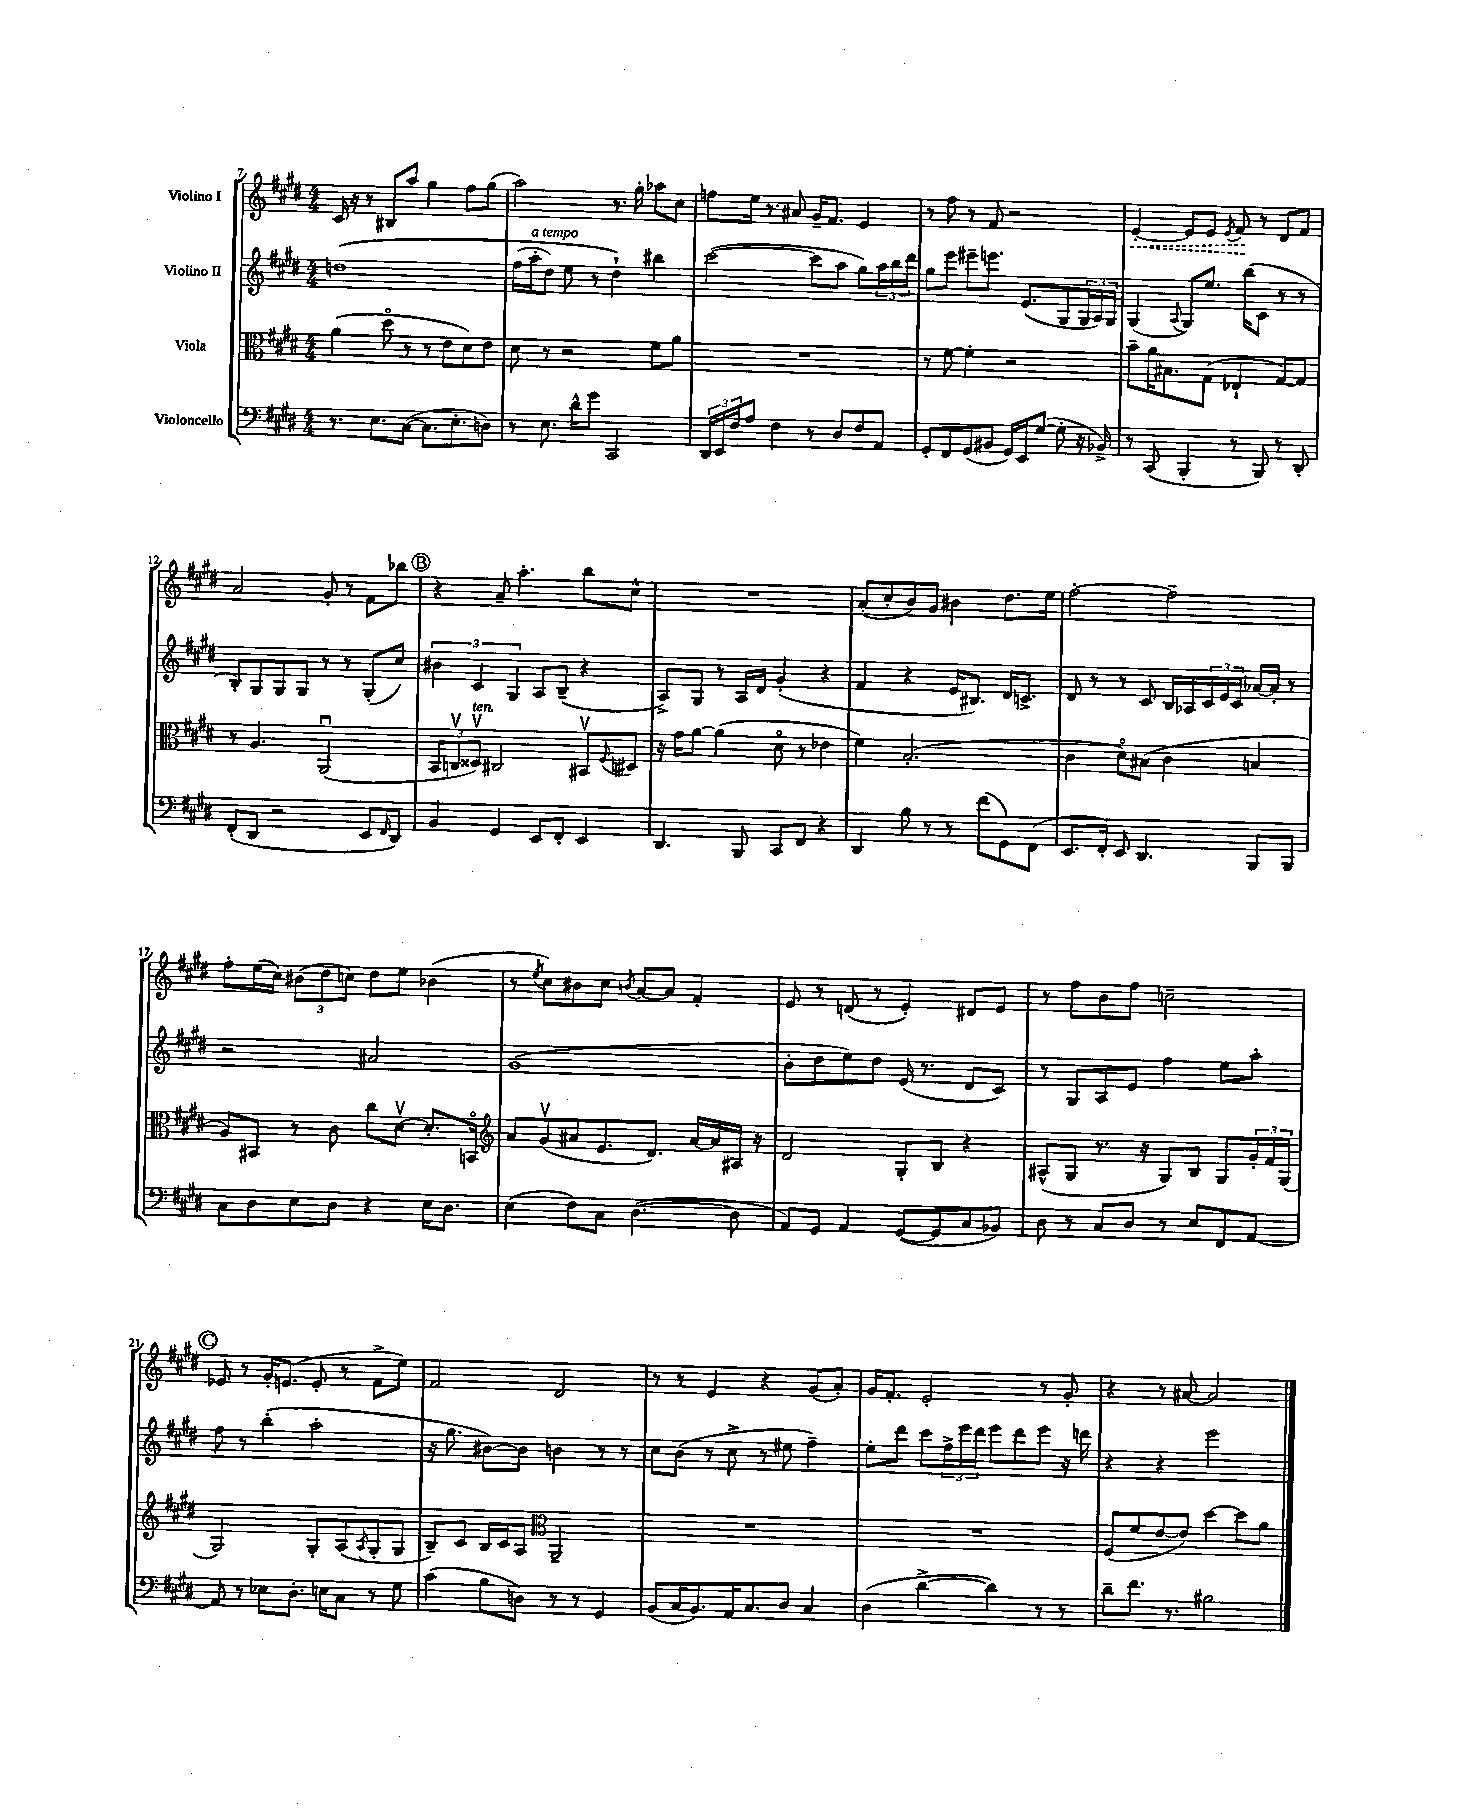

**kern	**kern	**kern	**kern	**dynam
*part4	*part3	*part2	*part1	*part1
*staff4	*staff3	*staff2	*staff1	*staff1
*I"Violoncello	*I"Viola	*I"Violino II	*I"Violino I	*
*clefF4	*clefC3	*clefG2	*clefG2	*
*k[f#c#g#d#]	*k[f#c#g#d#]	*k[f#c#g#d#]	*k[f#c#g#d#]	*
*M4/4	*M4/4	*M4/4	*M4/4	*
=7	=7	=7	=7	=7
8.r	(4a\	(1ddn	16c#/	.
.	.	.	16r	.
.	.	.	8r	.
8.E\L	.	.	.	.
.	8dd#\	.	8B#X/L	.
([8C#\J	8r	.	8aa/J	.
8.C#\L]	8r	.	4gg#\	.
.	8e\L	.	.	.
8.E'\	.	.	.	.
.	8d#\)	.	8ff#\L	.
8Dn\J)	8e\J	.	(8gg#\J	.
=8	=8	=8	=8	=8
8r	8d#\	(16ff#\LL	2aa\)	.
!	!	!LO:TX:a:i:t=a tempo	!	!
.	.	16aa'\J	.	.
8.E\	8r	8dd#\J)	.	.
.	2r	8ee\	.	.
16d#^^\KL	.	.	.	.
8g#\J	.	8r	.	.
2CC#/	.	4dd#`\)	8.r	.
.	.	.	16gg#'\	.
.	8f#\L	4bb#X\	8aa-X\L	.
.	8a\J	.	8cc#\J	.
=9	=9	=9	=9	=9
24DD#/LL	1r	([2ccc#\	8ffn\L	.
24EE/	.	.	.	.
24F#/J	.	.	.	.
8A/J	.	.	16ee\Jk	.
.	.	.	8.r	.
4F#\	.	.	.	.
.	.	.	8a#X/	.
8r	.	8ccc#\L]	16g#~/KL	.
.	.	.	8.f#/J	.
8D#/L	.	8aa\J	.	.
8F#/	.	8gg#\L)	4e/	.
8AA/J	.	24aa\L	.	.
.	.	24bb\	.	.
.	.	24ddd#\JJ	.	.
=10	=10	=10	=10	=10
8GG#'/L	8r	8gg#\L	8r	.
8FF#/	[8f#\	8eee\J	8ff#\	.
(8GG#/	4f#'\]	8eee#X~\L	8r	.
8BB#X/J	.	8.eeen\J	8f#/	.
16GG#/LL)	2r	.	2r	.
16EE/J	.	(8.e/L	.	.
([8G#/J	.	.	.	.
8G#'\]	.	8G#/	.	.
16r	.	24G#/L	.	.
.	.	24A/)	.	.
16BB-X^/)	.	.	.	.
.	.	24G#/JJ	.	.
=11	=11	=11	=11	=11
!	!	!	!	!LO:HP:b
8r	8b~\L	(4G#/	[4e'/	<
(8CC#/	16a\K	.	.	.
.	8.B#X\	.	.	.
.	.	8qqA/	.	.
4BBB'/	.	8G#/L)	8e/L]	.
.	(8G#\J	8.ee/J	8e/J	.
.	.	.	8qe/	.
8r	4E-X`/	.	8f#/	.
.	.	(16bb\KL	.	.
8BBB/)	.	8c#\J	8r	[
8r	[8G#/L)	8r	8d#/L	.
8DD#'/	8G#/J]	8r	8f#/J	.
!!LO:LB:g=z
=12	=12	=12	=12	=12
(8FF#'/L	8r	8B'/L)	2a/	.
8DD#/J	4.A/	8G#/	.	.
2r	.	8G#/	.	.
.	.	8G#/J	.	.
.	(2AAu/	8r	8g#'/	.
.	.	8r	8r	.
8EE/L	.	(8G#'/L	8f#\L	.
16qqFF#/	.	.	.	.
8DD#/J)	.	8cc#/J)	8bb-X\J	.
!!LO:REH:place=s1:t=B
=13	=13	=13	=13	=13
4BB/	12BB/L	6b#X\	4r	.
.	12Cnv/	.	.	.
!	!LO:TX:a:i:t=ten.	!	!	!
.	12D##Xv/J)	6c#/	.	.
4GG#/	2C#X/	.	8a~/	.
.	.	6G#/	.	.
.	.	.	4.aa'\	.
8EE/L	.	8A/L	.	.
8FF#'/J	.	(8B~/J	.	.
4EE/	8BB#Xv/L	4r	8bb\L	.
.	8qqF#/	.	.	.
.	8D#X/J	.	8cc#^^\J	.
=14	=14	=14	=14	=14
4.DD#/	16r	8A^/L)	1r	.
.	16g#\KL	.	.	.
.	[8a\J	8G#/J	.	.
.	(4a\]	8r	.	.
8BBB/	.	16A/LL	.	.
.	.	16d#/JJ	.	.
8CC#/L	8d#\	(4g#'/	.	.
8FF#/J	8r	.	.	.
4r	4e-X\	4r	.	.
=15	=15	=15	=15	=15
4DD#/	4f#\)	4f#/	(8a'/L	.
.	.	.	8cc#'/	.
8B\	(2.B'/	4r	8b/)	.
8r	.	.	8g#/J	.
8r	.	16e/KL	4b#X\	.
.	.	8.B#X/J)	.	.
(8f#\L	.	.	.	.
8GG#\)	.	16d#/KL	8.dd#\L	.
.	.	8.cn^/J	.	.
(8FF#\J	.	.	.	.
.	.	.	16ee\Jk	.
=16	=16	=16	=16	=16
8.EE/L	4c#\	8d#/	[2ff#'\	.
.	.	8r	.	.
16FF#'/Jk)	.	.	.	.
8EE/	8d#\L)	8r	.	.
4.DD#/	(8B#X\J	8c#/	.	.
.	4c#\	16B/LL	2ff#~\]	.
.	.	16A-X/	.	.
.	.	24c#/	.	.
.	.	24e/	.	.
.	.	24c#/JJ	.	.
8BBB/L	4Bn/	[16a-X/LL	.	.
.	.	16a-'/JJ]	.	.
8BBB/J	.	8r	.	.
!!LO:LB:g=z
=17	=17	=17	=17	=17
8C#\L	8A/L)	2r	8ff#'\L	.
8D#\	8BB#X/J	.	(16ee\L	.
.	.	.	16cc#\JJ)	.
8E\	8r	.	(12b#X\L	.
.	.	.	12dd#\	.
8D#\J	8c#\	.	.	.
.	.	.	12ccn\J)	.
4r	8cc#\L	2a#X/	8dd#\L	.
.	[8d#v\J	.	8ee\J	.
16E\KL	8.d#'/L]	.	(4b-X\	.
8.D#\J	.	.	.	.
.	16BBn/Jk	.	.	.
=18	=18	=18	=18	=18
*	*clefG2	*	*	*
(4E\	8a/L	(1g#	8r	.
.	.	.	8qee/	.
.	(8g#v/	.	8cc#\L)	.
8F#\L)	8a#X/	.	8b#X\	.
8C#\J	8.e/	.	8cc#\J	.
.	.	.	8qbn/	.
([4.D#\	.	.	[8a/L	.
.	8.d#/J)	.	.	.
.	.	.	8a/J]	.
.	[16a#/LL	.	4f#'/	.
.	16a#/]	.	.	.
8D#\]	16A#X/JJ	.	.	.
.	16r	.	.	.
=19	=19	=19	=19	=19
8AA/L)	2d#/	8b'\L	8e/	.
8GG#/J	.	8dd#\	8r	.
4AA/	.	8ee\)	(8dn/	.
.	.	8dd#\J	8r	.
([8GG#/L	8G#'/L	(16e/	4e'/)	.
.	.	8.r	.	.
8GG#/]	8B/J	.	.	.
8C#/	4r	8d#/L	8d#X/L	.
8BB-X/J)	.	8c#/J)	8e/J	.
=20	=20	=20	=20	=20
8D#\	(8A#X^^/L	8r	8r	.
8r	8G#/J	8G#/L	8ff#\L	.
8C#/L	8.r	8A/	8b\	.
8D#/J	.	8e/J	8ff#\J	.
.	16r	.	.	.
8r	8G#/L)	4ff#\	2ccn~\	.
8E/L	8B/J	.	.	.
8FF#/	8G#/L	8ee\L	.	.
[8AA/J	24g#'/L	8aa'\J	.	.
.	24f#/	.	.	.
.	(24G#/JJ	.	.	.
!!LO:LB:g=z
!!LO:REH:place=s1:t=C
=21	=21	=21	=21	=21
8AA/]	2G#/)	8ff#\	8e-X/	.
8r	.	8r	8r	.
8E-X\L	.	(4bb'\	16g#'/KL	.
.	.	.	(8.en/J	.
8.D#'\J	.	.	.	.
.	8G#'/L	2aa'\	8e'/	.
16En\KL	.	.	.	.
8C#\J	(8A/	.	8r	.
.	8qA/	.	.	.
8r	8G#'/	.	8f#^\L	.
8G#\	8G#/J	.	8ee\J)	.
=22	=22	=22	=22	=22
(4c#\	8B~/L)	16r	2f#/	.
.	.	8.gg#\	.	.
.	8c#/J	.	.	.
8B\L	16B/LL	[8b#X\L)	.	.
.	16c#/J	.	.	.
8Dn\J)	8A/J	8b#\J]	.	.
*	*clefC3	*	*	*
8r	2AA~/	4bn\	2d#/	.
8r	.	.	.	.
4GG#/	.	8r	.	.
.	.	8r	.	.
=23	=23	=23	=23	=23
(8BB/L	1r	8cc#\L	8r	.
16C#/K	.	(8b\J	8r	.
8.BB/)	.	.	.	.
.	.	8r	4e/	.
16AA/K	.	8cc#^\	.	.
8.C#/	.	.	.	.
.	.	8r	4r	.
8D#/J	.	8ee#X\	.	.
4C#/	.	4ff#~\)	(8g#/L	.
.	.	.	8a'/J)	.
=24	=24	=24	=24	=24
(4D#\	1r	8ee'\L	16g#/KL	.
.	.	.	8.f#'/J	.
.	.	8ddd#\J	.	.
[4d#^\	.	8ccc#\L	2e'/	.
.	.	24ff#^\L	.	.
.	.	24eee\	.	.
.	.	24ddd#\JJ	.	.
4d#\])	.	8eee\L	.	.
.	.	8ddd#\	.	.
8r	.	8eee\J	8r	.
8r	.	16r	8g#'/	.
.	.	16dddn\	.	.
=25	=25	=25	=25	=25
8d#~\L	(8F#/L	4r	4r	.
8.f#\J	8f#/	.	.	.
.	[8e/	4r	8r	.
8.r	.	.	.	.
.	8e/J])	.	[8a#X/	.
2B#X\	[4dd#\	2eee\	2a#/]	.
.	8dd#\L]	.	.	.
.	8a\J	.	.	.
==	==	==	==	==
*-	*-	*-	*-	*-
